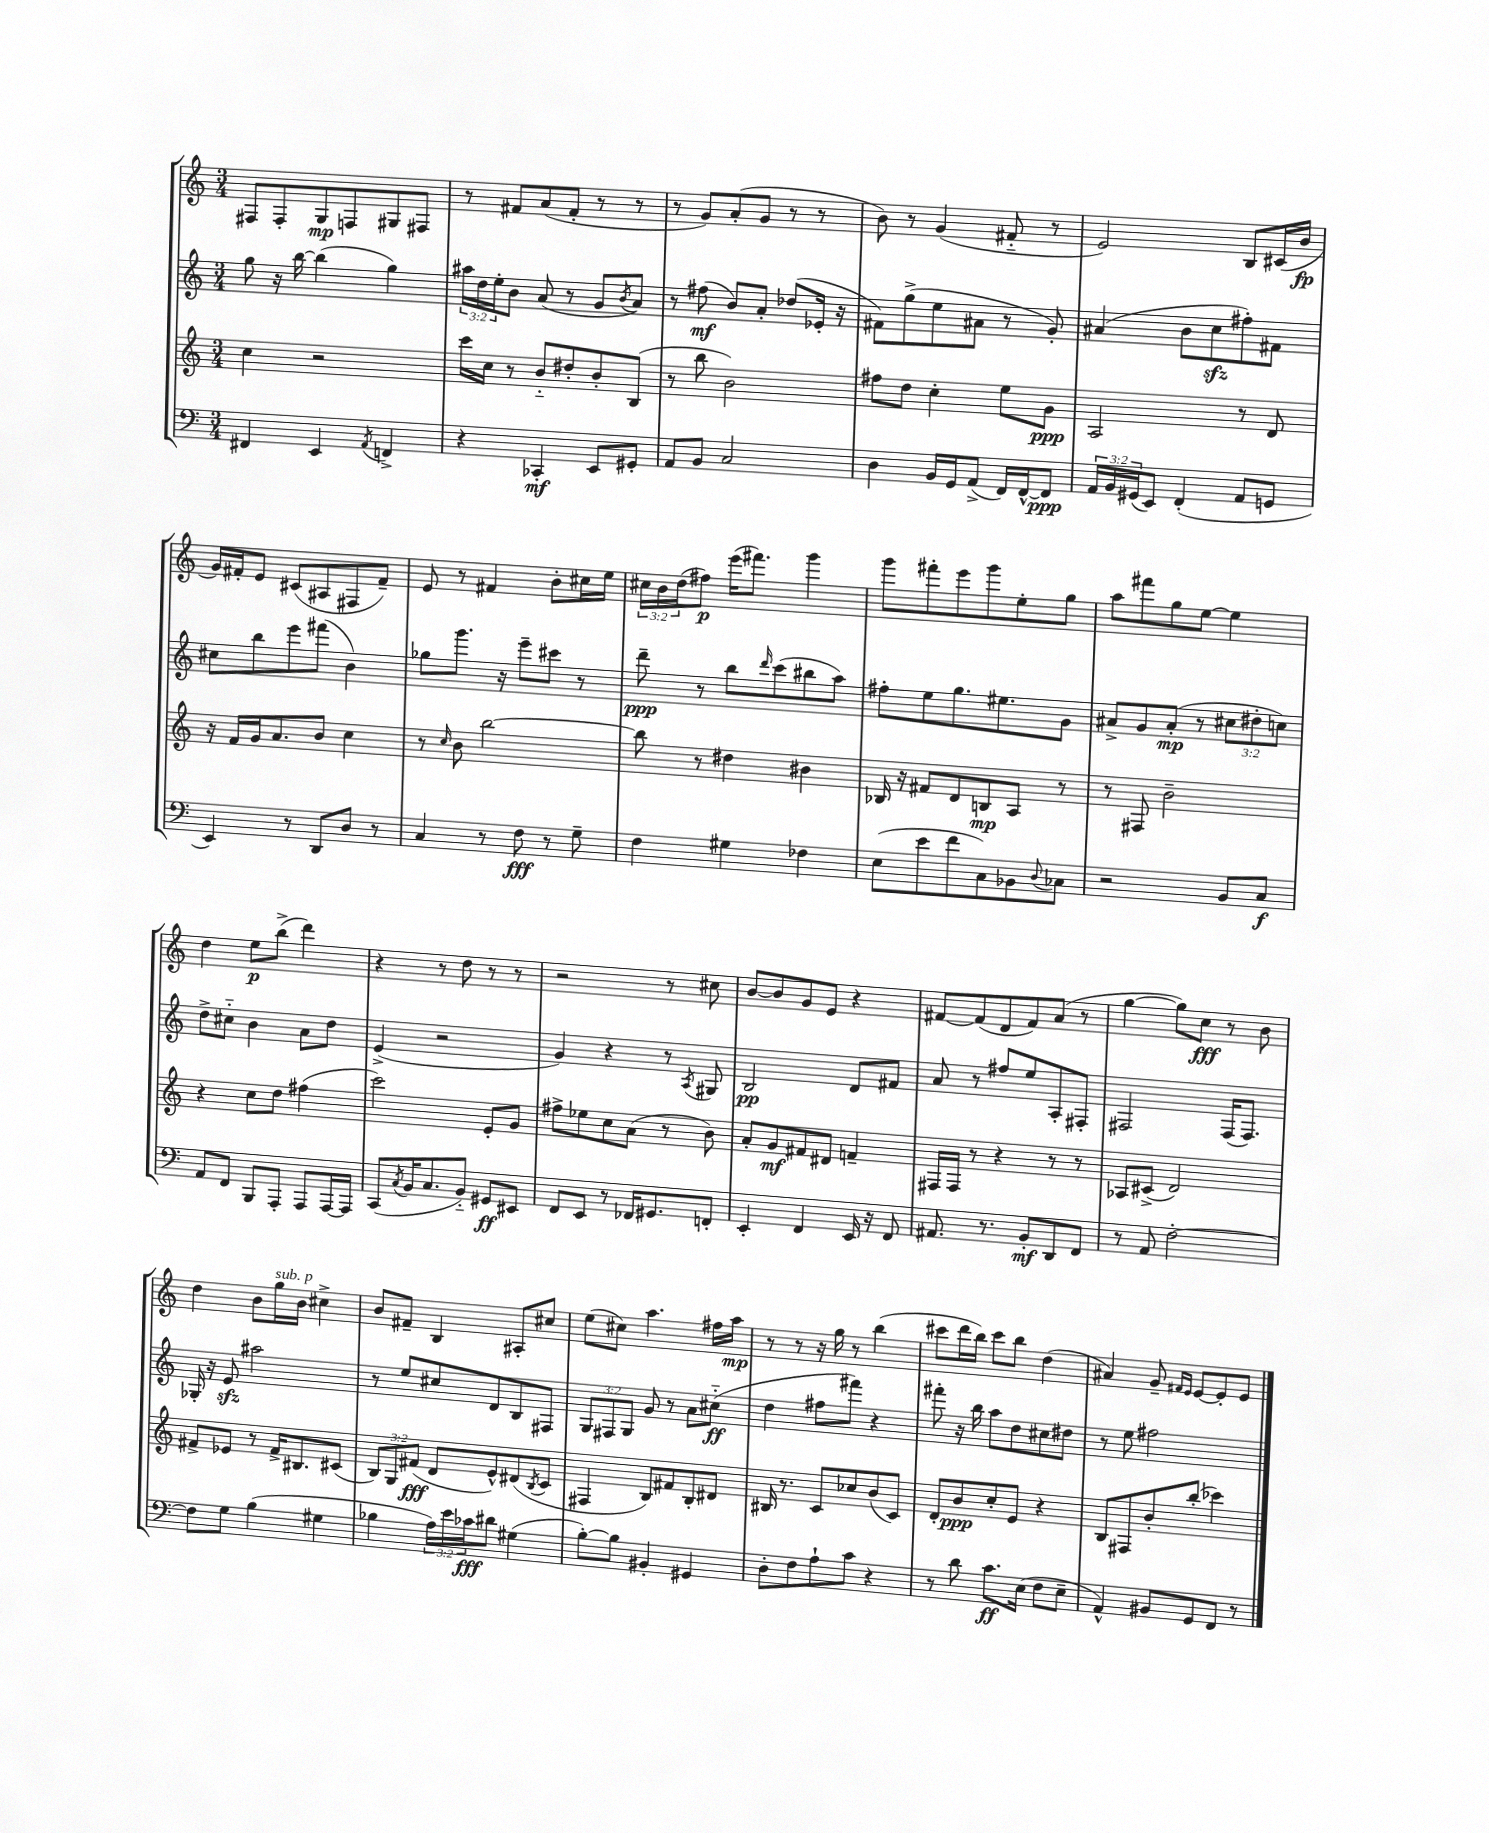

**kern	**kern	**kern	**kern
*staff4	*staff3	*staff2	*staff1
*clefF4	*clefG2	*clefG2	*clefG2
*k[]	*k[]	*k[]	*k[]
*M3/4	*M3/4	*M3/4	*M3/4
4FF#	4cc	8gg	8F#
.	.	16r	8F#'
.	.	[16bb	.
4EE	2r	(4bb]	8G
.	.	.	8F
8qAA	.	.	.
4FF^	.	4gg)	8G#
.	.	.	8F#
=	=	=	=
4r	16ccc	24aa#	8r
.	.	24dd	.
.	16cc	.	.
.	.	24ee'	.
.	8r	8b	8f#
4CC-'	8b'~	(8a	(8a
.	8dd#'	8r	8f#'
8EE	8b'	8g	8r
.	.	8qb	.
8GG#'	(8B	8a)	8r
=	=	=	=
8AA	8r	8r	8r
8BB	8bb	(8ff#	8g)
2C	2b)	8b)	(8a'
.	.	8a'	8g
.	.	(8dd-	8r
.	.	16e-'	8r
.	.	16r	.
=	=	=	=
4D	8ff#	8f#)	8b)
.	8dd	(8gg^	8r
16BB	4cc'	8ee	(4g
16GG	.	.	.
(8AA^	.	8a#	.
16FF)	8ee	8r	8f#'~
[16FF^^	.	.	.
8FF]	8g	8g')	8r
=	=	=	=
24AA	2A	(4a#	2e)
24BB	.	.	.
(24GG#	.	.	.
8EE)	.	.	.
(4FF'	.	8b	.
.	.	8cc	.
8AA	8r	8ff#')	8B
8GG	8d	8f#	(16c#
.	.	.	16b
=	=	=	=
4EE)	16r	8cc#	16g)
.	16f	.	16f#'
.	16g	8bb	8e
.	8.a	.	.
8r	.	8eee	(8c#
8DD	8b	(8fff#	8A#
8D	4cc	4b)	8F#
8r	.	.	8f#~)
=	=	=	=
4C	8r	8gg-	8e
.	16qqcc	.	.
.	8b	8.ggg	8r
8r	[2bb	.	4f#
.	.	16r	.
8F	.	8eee~	.
8r	.	8ccc#	8b'
8G~	.	8r	16cc#
.	.	.	16ee
=	=	=	=
4F	8bb]	8ddd~	24cc#
.	.	.	24b
.	.	.	(24dd
.	8r	8r	8ff#)
4G#	4dd#	8bb	(16eee
.	.	.	8.fff#)
.	.	16qqddd	.
.	.	(8ccc	.
4F-	4b#	8bb#	4ggg
.	.	8aa)	.
=	=	=	=
(8E	16B-	8ff#'	8ggg
.	16r	.	.
8e	8f#	8ee	8fff#'
8f	8d	8.gg	8eee
8C)	8B	.	8ggg
.	.	8.ee#	.
8BB-	8A	.	8ee'
8qqD	.	.	.
8C-	8r	8g	8gg
=	=	=	=
2r	8r	8a#^	8aa
.	8F#	8g	8fff#
.	2b~	(8a#'	8gg
.	.	8r	[8ee
8BB	.	12cc#	4ee]
.	.	12dd#'	.
8C	.	.	.
.	.	12cc)	.
=	=	=	=
8AA	4r	8dd^	4dd
8FF	.	8cc#'~	.
8BBB	8cc	4b	8ee
8AAA'	8dd	.	(8bb^
8AAA	(4ff#	8a	4ddd)
[16AAA	.	8dd	.
16AAA]	.	.	.
=	=	=	=
(8CC	2ccc)	(4e^	4r
8qC	.	.	.
16BB	.	.	.
8.C	.	.	.
.	.	2r	8r
8BB'~)	.	.	8dd
8GG#	8e'	.	8r
8EE#	8g	.	8r
=	=	=	=
8FF	8ff#^	4g)	2r
8EE	8ee-	.	.
8r	8cc	4r	.
16FF-	(8a	.	.
8.GG#	.	.	.
.	8r	8r	8r
.	.	8qA	.
8FF'	8b)	8G#	8cc#
=	=	=	=
4EE'	8a'	2B	[8b
.	8g	.	8b]
4FF	8f#	.	8g
.	8d#	.	8e
16EE	4f~	8d	4r
16r	.	.	.
8FF	.	8f#	.
=	=	=	=
8.AA#	16F#	8a	[8f#
.	16F#	.	.
.	8r	8r	(8f#]
8.r	.	.	.
.	4r	8ff#	8d
8BB'	.	8ee	8f#)
8DD	8r	8A'	(8a
8FF	8r	8F#'	8r
=	=	=	=
8r	8A-	2F#	[4gg
8AA	(8c#^	.	.
[2F'	2d)	.	8gg])
.	.	.	8cc
.	.	(16F#	8r
.	.	8.F#)	.
.	.	.	8b
=	=	=	=
8F]	8f#^	16G-'	4dd
.	.	16r	.
8G	8e-	8e	.
(4B	8r	2aa#	8b
.	16f#^	.	16gg
.	8.B#	.	16b
4G#	.	.	4cc#^
.	(8c#	.	.
=	=	=	=
4B-	12B)	8r	8b
.	12G	.	.
.	.	8ee	8f#~
.	(12f#	.	.
24A)	8d	8cc#	4B
24e	.	.	.
24c-	.	.	.
8d#	8e^^)	8d	.
(4G#	(8d#	8B	8A#'
.	8qB	.	.
.	8c	8F#	8cc#
=	=	=	=
[8B')	4F#	12G	(8ee
.	.	12F#	.
8B]	.	.	8cc#)
.	.	12G	.
4BB#'	8B)	8g	4.aa
.	8f#	8r	.
4GG#	8B'	8a	.
.	8d#	(8cc#'~	16ff#
.	.	.	16aa
=	=	=	=
8D'	16B#	4dd	8r
.	8.r	.	.
8F	.	.	8r
8A`	8c	8ff#	16r
.	.	.	16gg
8c	8cc-	8fff#)	8r
4r	(8b	4r	(4bb
.	8c)	.	.
=	=	=	=
8r	8d'	8fff#'	8ccc#
8d	8b	16r	16ddd
.	.	16bb	16bb)
8.c	8cc'	8aa	8ccc#
.	8e	8dd	8bb
(16E	.	.	.
8F	4r	8cc#	(4dd
8E~	.	8dd#	.
=	=	=	=
4AA^^)	8B	8r	4a#)
.	8F#	8ee	.
8BB#	8b'	2ff#	8g~
.	.	.	16qqf#
.	.	.	16qqe
8GG	(8bb'	.	[8e
8FF	4ccc-)	.	8e']
8r	.	.	8e
==	==	==	==
*-	*-	*-	*-
